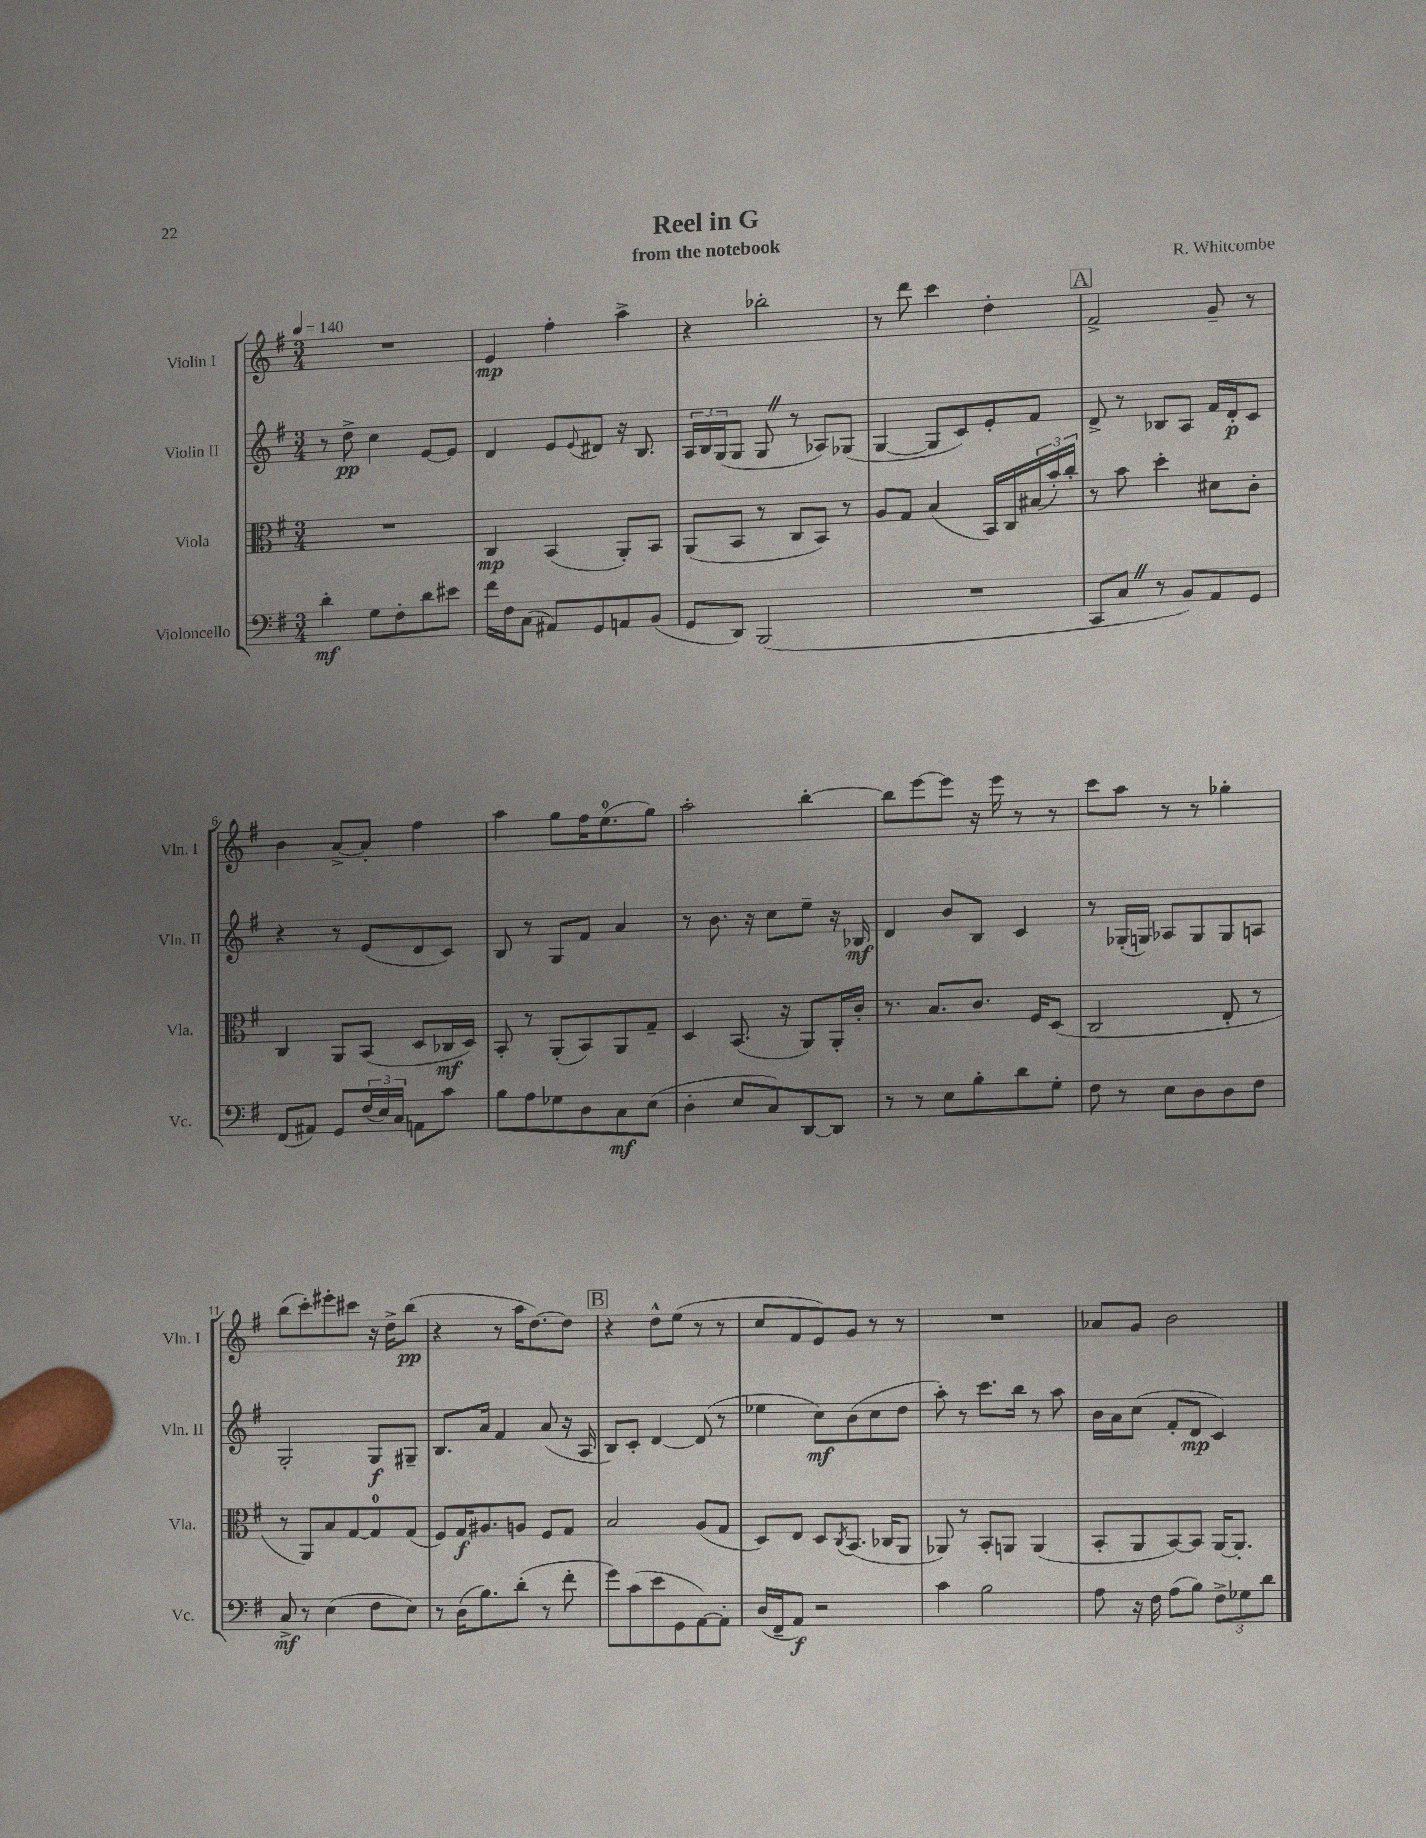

**kern	**dynam	**kern	**dynam	**kern	**dynam	**kern	**dynam
*part4	*part4	*part3	*part3	*part2	*part2	*part1	*part1
*staff4	*staff4	*staff3	*staff3	*staff2	*staff2	*staff1	*staff1
*I"Violoncello	*	*I"Viola	*	*I"Violin II	*	*I"Violin I	*
*I'Vc.	*	*I'Vla.	*	*I'Vln. II	*	*I'Vln. I	*
*clefF4	*	*clefC3	*	*clefG2	*	*clefG2	*
*k[f#]	*	*k[f#]	*	*k[f#]	*	*k[f#]	*
*M3/4	*	*M3/4	*	*M3/4	*	*M3/4	*
*MM140	*	*MM140	*	*MM140	*	*MM140	*
=1	=1	=1	=1	=1	=1	=1	=1
4d'\	mf	2.r	.	8r	.	2.r	.
.	.	.	.	8dd^\	pp	.	.
8G\L	.	.	.	4cc\	.	.	.
8F#'\	.	.	.	.	.	.	.
8d\	.	.	.	[8e/L	.	.	.
8e#X\J	.	.	.	8e/J]	.	.	.
=2	=2	=2	=2	=2	=2	=2	=2
16f#\LL	.	4C/	mp	4d/	.	4e/	mp
16F#\J	.	.	.	.	.	.	.
(8C\J	.	.	.	.	.	.	.
8AA#X/L)	.	(4BB/	.	8e/L	.	4ff#'\	.
.	.	.	.	8qqe/	.	.	.
8GG/	.	.	.	8d#X/J	.	.	.
8AAn/	.	8AA'/L)	.	16r	.	4aa^\	.
.	.	.	.	8.B/	.	.	.
(8BB/J	.	8BB/J	.	.	.	.	.
=3	=3	=3	=3	=3	=3	=3	=3
8GG/L	.	(8AA/L	.	24A/LL	.	4r	.
.	.	.	.	24B/	.	.	.
.	.	.	.	(24G/J	.	.	.
8DD/J)	.	8BB/J	.	8G/J	.	.	.
(2BBB/	.	8r	.	8GZ/	.	2bb-X'\	.
.	.	8C/L	.	8r	.	.	.
.	.	8BB/J)	.	8A-X/L)	.	.	.
.	.	8r	.	(8G-X/J	.	.	.
=4	=4	=4	=4	=4	=4	=4	=4
2.r	.	8A/L	.	[4G/	.	8r	.
.	.	8G/J	.	.	.	8ddd\	.
.	.	(4B/	.	8G/L]	.	4ccc\	.
.	.	.	.	8c/)	.	.	.
.	.	16BB/LL)	.	8e'/	.	4dd'\	.
.	.	16C/	.	.	.	.	.
.	.	(24B#X/	.	8f#/J	.	.	.
.	.	24b'/)	.	.	.	.	.
.	.	24cc'/JJ	.	.	.	.	.
!!LO:REH:place=s1:t=A
=5	=5	=5	=5	=5	=5	=5	=5
8CC/L	.	8r	.	8d^/	.	2f#^/	.
8CZ/J	.	8b\	.	8r	.	.	.
8r	.	4dd'\	.	8B-X/L	.	.	.
8BB/L)	.	.	.	8A/J	.	.	.
8AA/	.	8d#X\L	.	16f#/LL	.	8g~/	.
.	.	.	.	16d'/J	p	.	.
8GG/J	.	8c'\J	.	8c/J	.	8r	.
!!LO:LB:g=z
=6	=6	=6	=6	=6	=6	=6	=6
(8FF#/L	.	4C/	.	4r	.	4b\	.
8AA#X/J)	.	.	.	.	.	.	.
8GG/L	.	8AA/L	.	8r	.	[8a^/L	.
(24F#/L	.	(8BB/J	.	(8e/L	.	8a'/J]	.
24E/)	.	.	.	.	.	.	.
24C/JJ	.	.	.	.	.	.	.
8AAn\L	.	8D/L	.	8d/	.	4ff#\	.
8c\J	.	16C-X/L	mf	8c/J)	.	.	.
.	.	16D/JJ)	.	.	.	.	.
=7	=7	=7	=7	=7	=7	=7	=7
8B\L	.	8BB'/	.	8B/	.	4aa\	.
8A\	.	8r	.	8r	.	.	.
8G-X\	.	(8AA'/L	.	8G/L	.	8gg\L	.
8D\	.	8BB/)	.	8f#/J	.	16ff#\K	.
.	.	.	.	.	.	(8.ee\	.
8C\	mf	8AA/	.	4a/	.	.	.
(8E\J	.	8G~/J	.	.	.	8gg\J)	.
=8	=8	=8	=8	=8	=8	=8	=8
4D'\	.	4D/	.	8r	.	2aa'\	.
.	.	.	.	8.b\	.	.	.
8E/L	.	(8.BB/	.	.	.	.	.
.	.	.	.	16r	.	.	.
8C/)	.	.	.	8cc\L	.	.	.
.	.	16r	.	.	.	.	.
[8DD/	.	8AA/L)	.	8ee~\J	.	[4bb'\	.
8DD/J]	.	16AA'/L	.	16r	.	.	.
.	.	16c'/JJ	.	16B-X/	mf	.	.
=9	=9	=9	=9	=9	=9	=9	=9
8r	.	8.r	.	4d/	.	8bb\L]	.
8r	.	.	.	.	.	[8eee\	.
.	.	8.B/L	.	.	.	.	.
8E\L	.	.	.	8b/L	.	8eee\J]	.
8B'\	.	8.c/J	.	8B/J	.	16r	.
.	.	.	.	.	.	16eee\	.
8d\	.	.	.	4c/	.	8r	.
.	.	16F#/KL	.	.	.	.	.
8G'\J	.	(8D/J	.	.	.	8r	.
=10	=10	=10	=10	=10	=10	=10	=10
8F#\	.	2C/	.	8r	.	8ccc\L	.
8r	.	.	.	(16G-X'/LL	.	8aa\J	.
.	.	.	.	16Gn/JJ)	.	.	.
8E\L	.	.	.	8A-X/L	.	8r	.
8D\	.	.	.	8G/	.	8r	.
8D\	.	8E'/	.	8G/	.	4gg-X'\	.
8F#\J	.	8r	.	8An/J	.	.	.
!!LO:LB:g=z
=11	=11	=11	=11	=11	=11	=11	=11
8C^/	mf	8r	.	2G'/	.	(8bb\L	.
8r	.	8AA/L)	.	.	.	8ccc'\)	.
(4E\	.	8B/	.	.	.	8eee#X'\	.
.	.	[8G/	.	.	.	8ccc#X\J	.
8F#\L	.	8G/]	.	8G/L	f	16r	.
.	.	.	.	.	.	16dd^\KL	.
8E\J)	.	(8G/J	.	8G#X~/J	.	(8bb\J	pp
=12	=12	=12	=12	=12	=12	=12	=12
8r	.	8F#/L)	.	8.B/L	.	4r	.
(16D\KL	.	16G/K	f	.	.	.	.
8.B\)	.	8.A#X/	.	16a/Jk	.	.	.
.	.	.	.	4f#/	.	8r	.
(8d'\J	.	8An/J	.	.	.	16aa\KL	.
.	.	.	.	.	.	[8.dd\)	.
8r	.	8F#/L	.	(8a/	.	.	.
8f#'\	.	8G/J	.	16r	.	8dd\J]	.
.	.	.	.	16A/	.	.	.
!!LO:REH:place=s1:t=B
=13	=13	=13	=13	=13	=13	=13	=13
8g\L)	.	2B/	.	8B/L)	.	4r	.
(8c\	.	.	.	8c'/J	.	.	.
8e\	.	.	.	[4d/	.	8dd^^\L	.
8GG\	.	.	.	.	.	(8ee\J	.
[8AA\)	.	(8A/L	.	(8d/]	.	8r	.
8AA'\J]	.	8G/J	.	8r	.	8r	.
=14	=14	=14	=14	=14	=14	=14	=14
(16D/LL	.	8D/L)	.	4ee-X\	.	8cc/L	.
16FF#~/J	.	.	.	.	.	.	.
8AA/J)	f	8E/J	.	.	.	8f#/	.
2r	.	8D/L	.	8cc\L)	mf	8e/)	.
.	.	8qC/	.	.	.	.	.
.	.	(8.BB/J	.	(8b\	.	8g/J	.
.	.	.	.	8cc\	.	8r	.
.	.	16C-X/KL	.	.	.	.	.
.	.	8AA/J	.	8dd\J	.	8r	.
=15	=15	=15	=15	=15	=15	=15	=15
4c\	.	8AA-X/)	.	8aa'\)	.	2.r	.
.	.	8r	.	8r	.	.	.
2B\	.	8BB'/L	.	8.ccc\L	.	.	.
.	.	8AAn/J	.	.	.	.	.
.	.	.	.	16bb\Jk	.	.	.
.	.	(4AA/	.	8r	.	.	.
.	.	.	.	8aa\	.	.	.
=16	=16	=16	=16	=16	=16	=16	=16
8A\	.	8BB'/L	.	16b\LL	.	8a-X/L	.
.	.	.	.	16a\J	.	.	.
16r	.	8AA/	.	(8cc\J	.	8g/J	.
16F#\	.	.	.	.	.	.	.
(8A\L	.	[8BB/)	.	8f#'/L	.	2b\	.
8B\J)	.	8BB/J]	.	8d/J	mp	.	.
12F#^\L	.	[16AA/KL	.	4c/)	.	.	.
.	.	8.AA'/J]	.	.	.	.	.
12G-X\	.	.	.	.	.	.	.
12d\J	.	.	.	.	.	.	.
==	==	==	==	==	==	==	==
*-	*-	*-	*-	*-	*-	*-	*-
